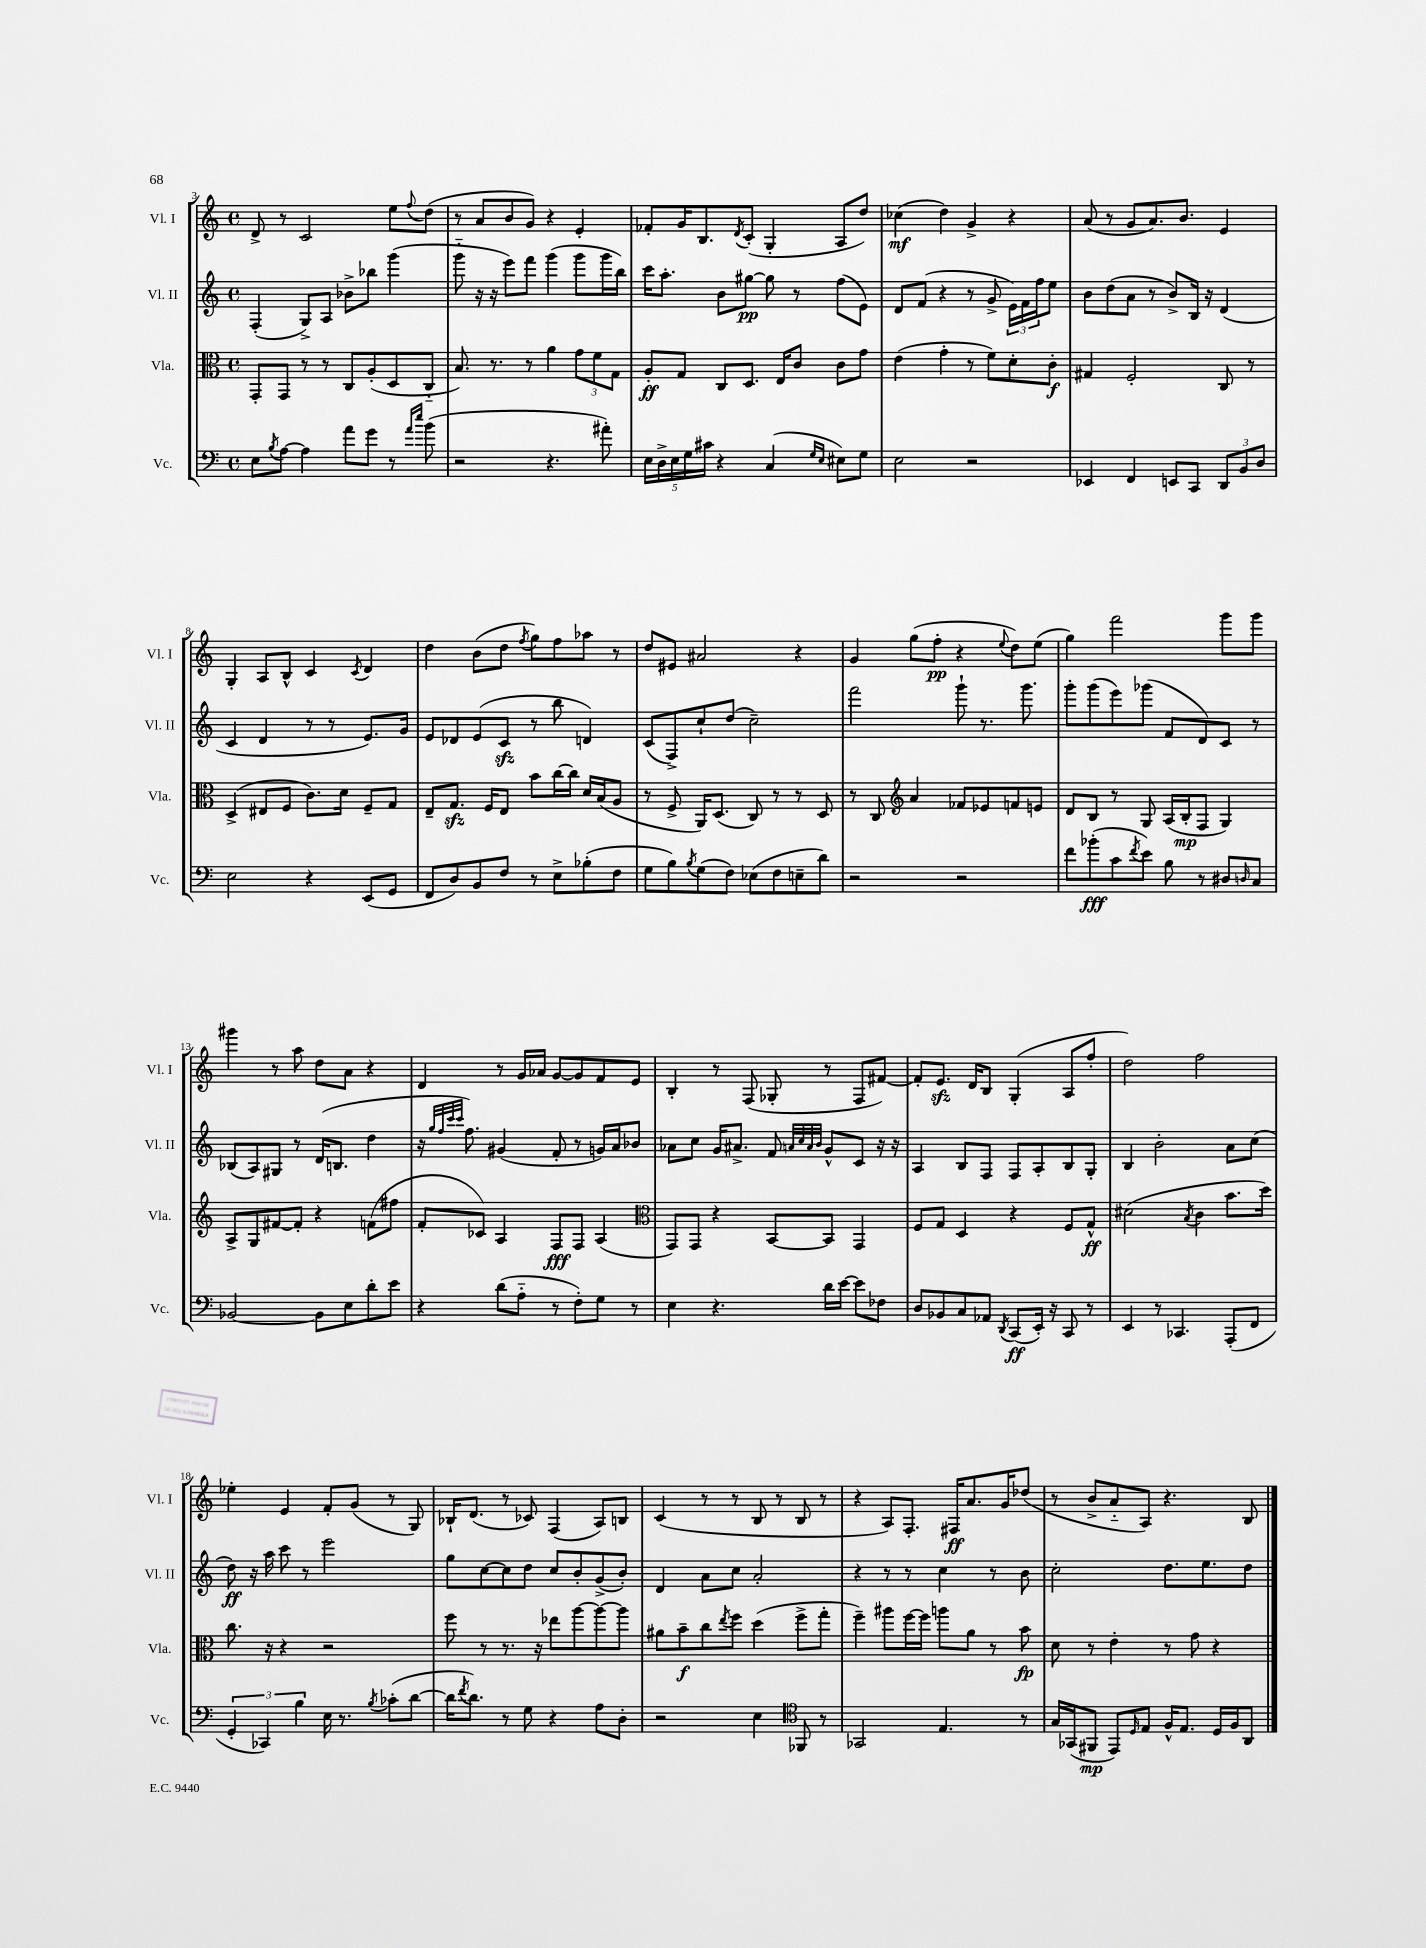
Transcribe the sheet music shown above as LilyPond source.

<<
\new StaffGroup <<
\new Staff = "s0" \with { instrumentName = "Vl. I" shortInstrumentName = "Vl. I" } {
    \clef treble \key c \major \defaultTimeSignature \time 4/4
    d'8-> r8 c'2 e''8 \appoggiatura { f''8 } d''8( |
    r8 a'8 b'8 g'8) r4 e'4-. |
    fes'8-. g'16 b8. \acciaccatura { d'8 } c'8-.( g4-. a8 d''8) |
    ces''4\mf( d''4) g'4-> r4 |
    a'8( r8 g'8 a'8.) b'8. e'4 |
    g4-. a8 b8-^ c'4 \acciaccatura { c'8 } d'4 |
    d''4 b'8( d''8 \acciaccatura { f''8 } g''8) f''8 aes''8 r8 |
    d''8 eis'8 ais'2 r4 |
    g'4 g''8( f''8-.\pp r4 \appoggiatura { e''8 } d''8) e''8( |
    g''4) f'''2 g'''8 g'''8 |
    gis'''4 r8 a''8 d''8 a'8 r4 |
    d'4 r8 g'16 aes'16 g'8~ g'8 f'8 e'8 |
    b4-. r8 f8( ges8-. r8 f8 fis'8~) |
    fis'8-. e'8.\sfz d'16 b8 g4-.( a8 f''8-. |
    d''2) f''2 |
    ees''4-. e'4 f'8-. g'8( r8 g8) |
    bes16-! d'8.( r8 ces'8) f4( a8) b8 |
    c'4( r8 r8 b8 r8 b8 r8 |
    r4 a8) f8.-. fis16\ff a'8. g'16 des''8( |
    r8 b'8-> a'8-_ a8) r4. b8 \bar "|." |
}
\new Staff = "s1" \with { instrumentName = "Vl. II" shortInstrumentName = "Vl. II" } {
    \clef treble \key c \major \defaultTimeSignature \time 4/4
    f4-.( g8->) a8 bes'8-> bes''8 g'''4( |
    g'''8-_ r16 r16 e'''8) f'''8 g'''4( g'''8 g'''16 b''16) |
    c'''16 a''8.-. b'8 gis''8~\pp gis''8 r8 f''8( e'8) |
    d'8 f'8( r4 r8 g'8-> \tuplet 3/2 { e'16) f'16 f''16 } e''8 |
    b'8 d''8( a'8 r8 b'8->) b16 r16 d'4( |
    c'4 d'4 r8 r8 e'8.) g'16 |
    e'8 des'8 e'8( c'8\sfz r8 b''8 d'4) |
    c'8( f8->) c''8-! d''8( c''2--) |
    f'''2 g'''8-! r8. g'''8. |
    g'''8-. g'''8( e'''8) ges'''8( f'8 d'8) c'8 r8 |
    bes8( a8) gis8 r8 d'16( b8. d''4 |
    r16 \grace { g''32 f''32 c'''32 c'''32 } f''8.) gis'4( f'8-. r8 g'16) a'16 bes'8 |
    aes'8 c''8 g'16 ais'8.-> f'8 \grace { a'32 c''32 a'32 b'32 } g'8-^ c'8 r16 r16 |
    a4 b8 f8 f8 a8-. b8 g8-. |
    b4 b'2-. a'8 c''8( |
    d''8\ff) r16 a''16 c'''8 r8 e'''2 |
    g''8 c''8~ c''8 d''8 c''8 b'8-. g'8->( b'8-.) |
    d'4 a'8 c''8 a'2-. |
    r4 r8 r8 c''4 r8 b'8 |
    c''2-. d''8. e''8. d''8 \bar "|." |
}
\new Staff = "s2" \with { instrumentName = "Vla." shortInstrumentName = "Vla." } {
    \clef alto \key c \major \defaultTimeSignature \time 4/4
    g,8-. g,8 r8 r8 c8 a8-.( d8 c8-_ |
    b8.) r8. r8 a'4 \tuplet 3/2 { g'8 f'8 g8 } |
    a8-.\ff g8 c8 d8. e16 c'8 c'8 g'8 |
    e'4( g'4-. r8 f'8) d'8-. c'8-.\f |
    gis4 f2-. c8 r8 |
    d4->( eis8 f8 c'8.) d'16 f8-- g8 |
    e8-- g8.\sfz f16 e8 b'8 c''16~ c''16 d'16 b16( a8 |
    r8 f8-> a,16) d8.( c8) r8 r8 d8 |
    r8 c8 \clef treble a'4 fes'8 ees'8 f'8 e'8 |
    d'8 b8 r8 g8 a16( b16-.\mp f8 g4) |
    a8-> g8 fis'8~ fis'8-. r4 f'8( fis''8 |
    f'8-. ces'8) a4 f8\fff f8 a4( |
    \clef alto g,8) g,8 r4 b,8~ b,8 g,4 |
    f8 g8 d4 r4 f8 g8-^\ff |
    dis'2( \acciaccatura { b8 } c'4 b'8. d''16) |
    c''8. r16 r4 r2 |
    f''8 r8 r8. r16 ees''8 a''8~ a''8~ a''8 |
    ais'8 b'8--\f c''8 \acciaccatura { e''8 } f''8 d''4( f''8-> g''8-. |
    f''4--) ais''8 f''16~ f''16 a''8 a'8 r8 b'8\fp |
    d'8 r8 e'4-. r8 g'8 r4 \bar "|." |
}
\new Staff = "s3" \with { instrumentName = "Vc." shortInstrumentName = "Vc." } {
    \clef bass \key c \major \defaultTimeSignature \time 4/4
    e8 \acciaccatura { b8 } a8~ a4 a'8 g'8 r8 \grace { a'16 e''16 } b'8( |
    r2 r4. ais'8-.) |
    \tuplet 5/4 { e16 d16-> e16 g16 cis'16 } r4 c4( \grace { g16 e16 } eis8) g8 |
    e2 r2 |
    ees,4 f,4 e,8 c,8 \tuplet 3/2 { d,8 b,8 d8 } |
    e2 r4 e,8( g,8 |
    f,8 d8) b,8 f8 r8 e8-> bes8-.( f8 |
    g8 b8) \acciaccatura { b8 } g8( f8) ees8( f8 e8-- d'8) |
    r2 r2 |
    f'8 bes'8-.\fff( c'8 \acciaccatura { f'8 } e'8) b8 r8 dis8 \grace { d16 } c8 |
    bes,2~ bes,8 e8 d'8-. e'8 |
    r4 d'8( a8-_ r8 f8-.) g8 r8 |
    e4 r4. d'16 e'16~ e'8 fes8 |
    d8 bes,8 c8 aes,8 \acciaccatura { d,8 } c,8\ff( e,16-.) r16 c,8 r8 |
    e,4 r8 ces,4. a,,8-.( f,8 |
    \tuplet 3/2 { g,4-. ces,4) b4 } e16 r8. \acciaccatura { b8 } ces'8-.( d'8~ |
    d'16 \acciaccatura { f'8 } d'8.) r8 g8 r4 a8 d8-. |
    r2 e4 \clef tenor fes,8 r8 |
    ges,2 e4. r8 |
    g16 ges,16( fis,8\mp e,8) \grace { d16 } e8 f16-^ e8. d16 f16 a,8 \bar "|." |
}
>>
>>
\layout { \context { \Score currentBarNumber = #3 } }
